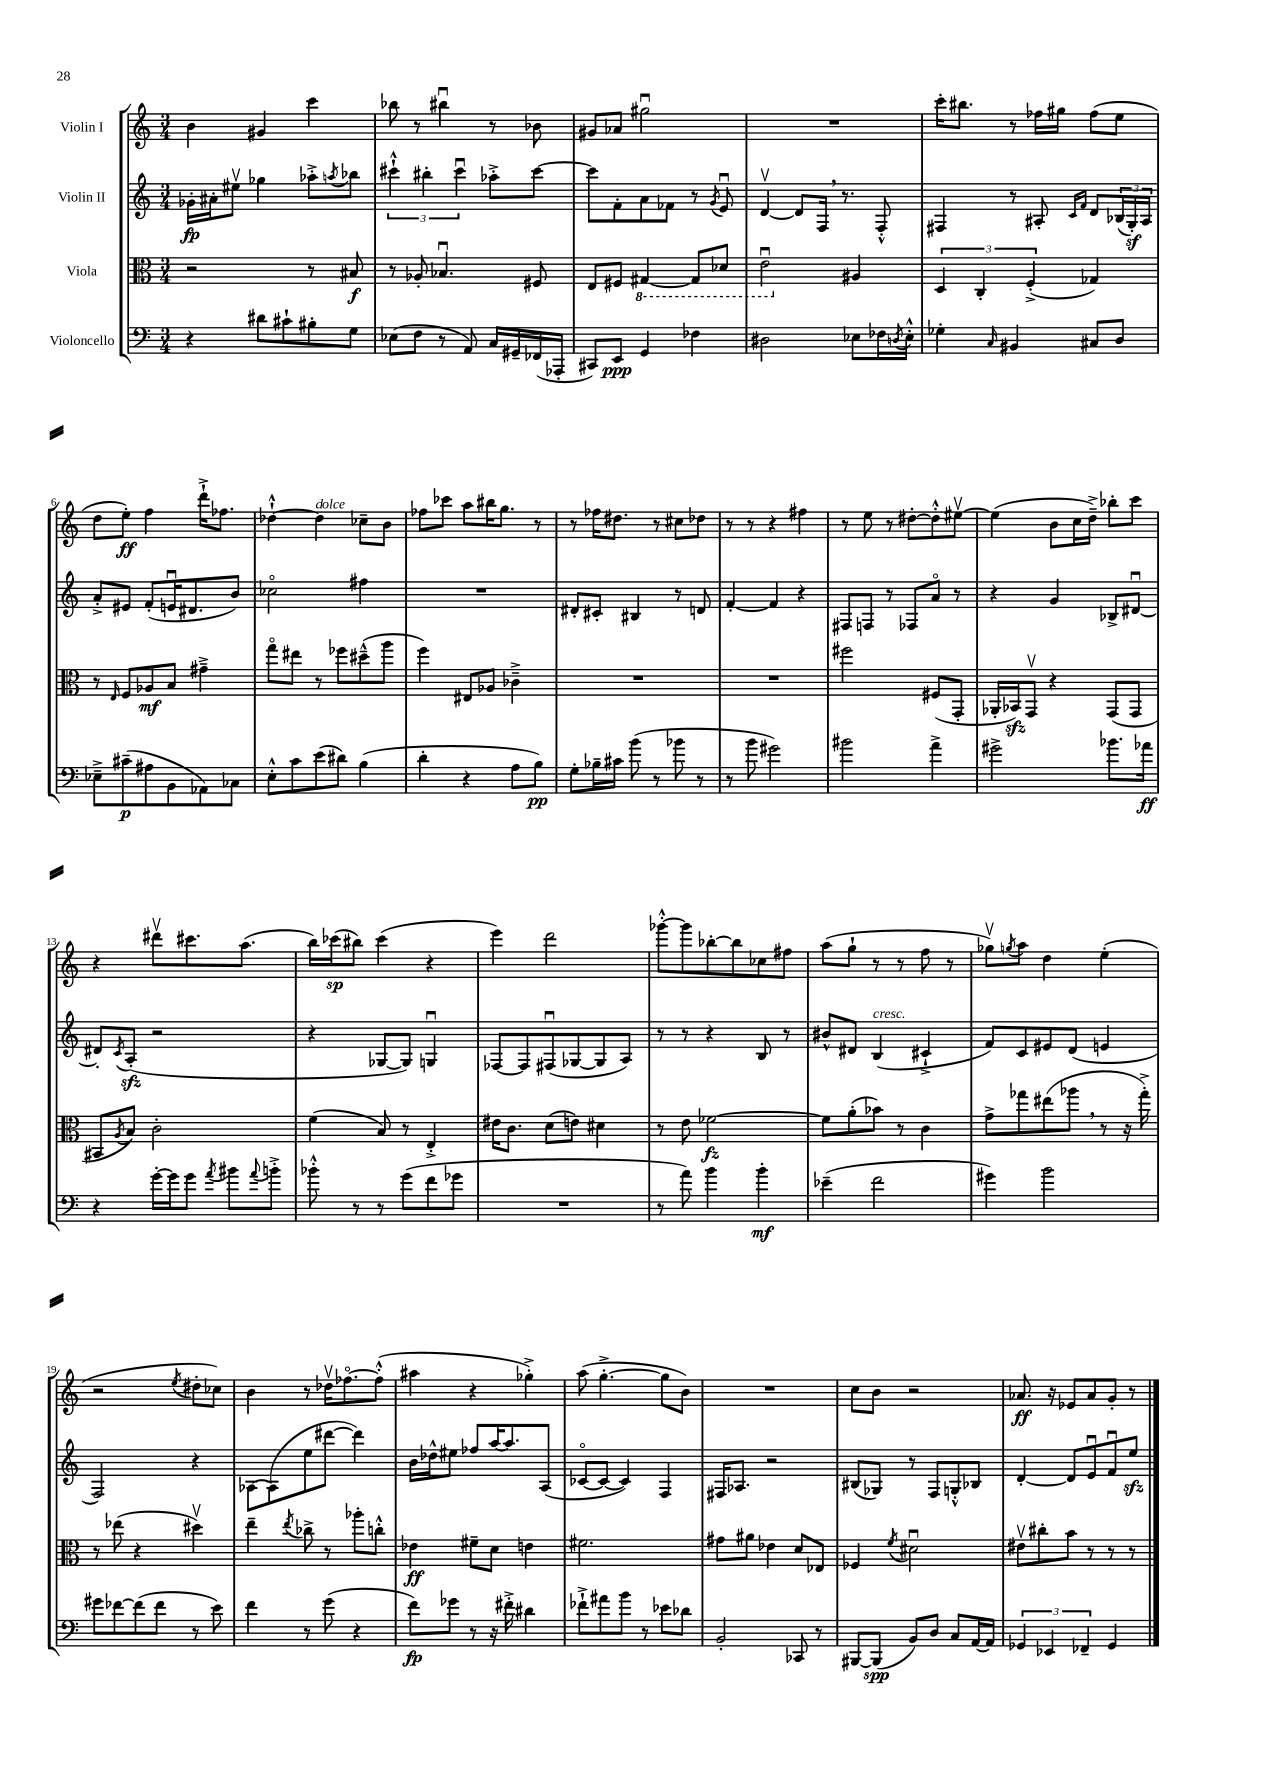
<<
\new StaffGroup <<
\new Staff = "s0" \with { instrumentName = "Violin I" } {
    \clef treble \key c \major \numericTimeSignature \time 3/4
    b'4 gis'4 c'''4 |
    bes''8 r8 bis''4\downbow r8 bes'8 |
    gis'8 aes'8 gis''2\downbow |
    R2. |
    c'''16-. bis''8. r8 fes''16 gis''16 fes''8( e''8 |
    d''8 e''8-.\ff) f''4 d'''16-!-> fes''8. |
    des''4~-!-^ des''4^\markup { \italic "dolce" } ces''8-- b'8 |
    fes''8 ces'''8 a''8 bis''16 g''8. r8 |
    r8 fes''16 dis''8. r8 cis''8 des''8 |
    r8 r8 r4 fis''4 |
    r8 e''8 r8 dis''8~-. dis''8-.-^ eis''8~\upbow |
    eis''4( b'8 c''16 d''16--->) bes''8-. c'''8 |
    r4 dis'''8\upbow cis'''8. a''8.( |
    b''16) ces'''16\sp( bis''8) ces'''4( r4 |
    e'''4) d'''2 |
    ges'''8~-.-^ ges'''8 bes''8~-. bes''8 ces''8 fis''8 |
    a''8( g''8-! r8 r8 f''8 r8 |
    ges''8\upbow) \acciaccatura { g''8 } a''8 d''4 e''4-.( |
    r2 \acciaccatura { e''8 } dis''8-. ces''8) |
    b'4 r8 des''16\upbow fes''8.~\flageolet fes''8-.-^( |
    ais''4 r4 ges''4-.->) |
    a''8( g''4.~-.-> g''8 b'8) |
    R2. |
    c''8 b'8 r2 |
    aes'8.\ff r16 ees'8 aes'8 g'8-. r8 \bar "|." |
}
\new Staff = "s1" \with { instrumentName = "Violin II" } {
    \clef treble \key c \major \numericTimeSignature \time 3/4
    ges'16-.\fp ais'16-. eis''8\upbow ges''4 aes''8-.-> \acciaccatura { a''8 } bes''8 |
    \tuplet 3/2 { cis'''4-!-^ bis''4-. cis'''4\downbow } aes''8-.-> cis'''8~ |
    cis'''8 f'8-. a'8 fes'8 r8 \acciaccatura { g'8 } e'8\downbow |
    d'4~\upbow d'8 f16 \breathe r8. f8-.-^ |
    fis4 r8 ais8-. \grace { c'16 f'16 } d'8 \tuplet 3/2 { bes16( g16-.\sf) ais16 } |
    a'8-.-> eis'8 f'8-.( e'16\downbow dis'8. b'8) |
    ces''2\flageolet fis''4 |
    R2. |
    dis'8-. cis'8-. bis4 r8 d'8 |
    f'4~-. f'4 r4 |
    fis8 f8 r8 fes8 a'8\flageolet r8 |
    r4 g'4 bes8-> dis'8~\downbow |
    dis'8-. \acciaccatura { c'8 } a8-.\sfz( r2 |
    r4 ges8~ ges8) g4\downbow |
    fes8~ fes8 fis8\downbow( ges8~ ges8 a8) |
    r8 r8 r4 b8 r8 |
    bis'8-^ dis'8 b4^\markup { \italic "cresc." }( cis'4-!-> |
    f'8) c'8 eis'8 d'8( e'4 |
    f2) r4 |
    aes8~ aes8( e''8 dis'''8~ dis'''4) |
    b'16 des''16-^ eis''8 fes''8 a''16~ a''8. a8( |
    ces'8~\flageolet ces'8~ ces'4) f4 |
    fis16 aes8. r2 |
    bis8( ges8) r8 f8 g8-.-^ bes8 |
    d'4~-. d'8 e'8\downbow f'8\downbow e''8\sfz \bar "|." |
}
\new Staff = "s2" \with { instrumentName = "Viola" } {
    \clef alto \key c \major \numericTimeSignature \time 3/4
    r2 r8 bis8\f |
    r8 aes8-. bes4.\downbow fis8 |
    e8 fis8 \ottava #-1 gis,4~ gis,8 des8 |
    e2\downbow \ottava #0 ais4 |
    \tuplet 3/2 { d4 c4-. f4-.->( } ges4) |
    r8 \grace { e16 } f8 aes8\mf b8 gis'4---> |
    g''8\flageolet eis''8 r8 fes''8 dis''8---^( a''8 |
    f''4) eis8 aes8 ces'4---> |
    R2. |
    R2. |
    fis''2 fis8( g,8-. |
    aes,16-. bes,16\sfz) g,8\upbow r4 g,8( g,8 |
    bis,8 \acciaccatura { a8 } b8) c'2-. |
    f'4( b8) r8 e4-.-> |
    eis'16 c'8. d'8( e'8) dis'4 |
    r8 e'8 fes'2~\fz |
    fes'8 a'8-.( bes'8) r8 c'4 |
    g'8-> ges''8 eis''8( aes''8 \breathe r8 r16 ges''16-.->) |
    r8 ees''8( r4 dis''4\upbow) |
    e''4-- \acciaccatura { e''8 } ces''8-> r8 aes''8-. c''8-.-^ |
    ees'4\ff fis'8-- d'8 e'4 |
    fis'2. |
    gis'8 ais'8 ees'4 d'8 ees8 |
    fes4 \acciaccatura { f'8 } dis'2\downbow |
    eis'8\upbow cis''8-. b'8 r8 r8 r8 \bar "|." |
}
\new Staff = "s3" \with { instrumentName = "Violoncello" } {
    \clef bass \key c \major \numericTimeSignature \time 3/4
    r4 dis'8 cis'8-! bis8-. g8 |
    ees8( f8 r8 a,8) c16 gis,16-- fes,16( aes,,16-. |
    cis,8) e,8\ppp g,4 fes4 |
    dis2 ees8 fes16 \acciaccatura { d8 } ees16-.-^ |
    ges4-. \grace { c16 } bis,4 cis8 d8 |
    ees8---> cis'8--\p( ais8 b,8 aes,8) ces8 |
    e8-.-^ c'8 e'8( dis'8) b4( |
    d'4-. r4 a8 b8\pp) |
    g8-. bes16-- cis'16 b'8( r8 bes'8 r8 |
    r8 b'8 gis'2) |
    bis'2 a'4-> |
    gis'2-> bes'8. aes'16\ff |
    r4 g'16~-. g'16 g'8 \acciaccatura { a'8 } bis'8 \appoggiatura { a'8 } b'8-.-> |
    bes'8-.-^ r8 r8 g'8( f'8 ges'8 |
    R2. |
    r8 a'8) b'4 b'4-.\mf |
    ees'4--( f'2 |
    gis'4) b'2 |
    gis'8 fes'8~ fes'8( fes'8 r8 e'8) |
    f'4 r8 g'8( r4 |
    f'8\fp) ges'8 r8 r16 fis'16-.-> dis'4 |
    fes'8-!-> ais'8 b'8 r8 ees'8 des'8 |
    b,2-. ces,8 r8 |
    bis,,8~ bis,,8\spp( b,8) d8 c8 a,16~ a,16 |
    \tuplet 3/2 { ges,4 ees,4 fes,4-- } ges,4 \bar "|." |
}
>>
>>
